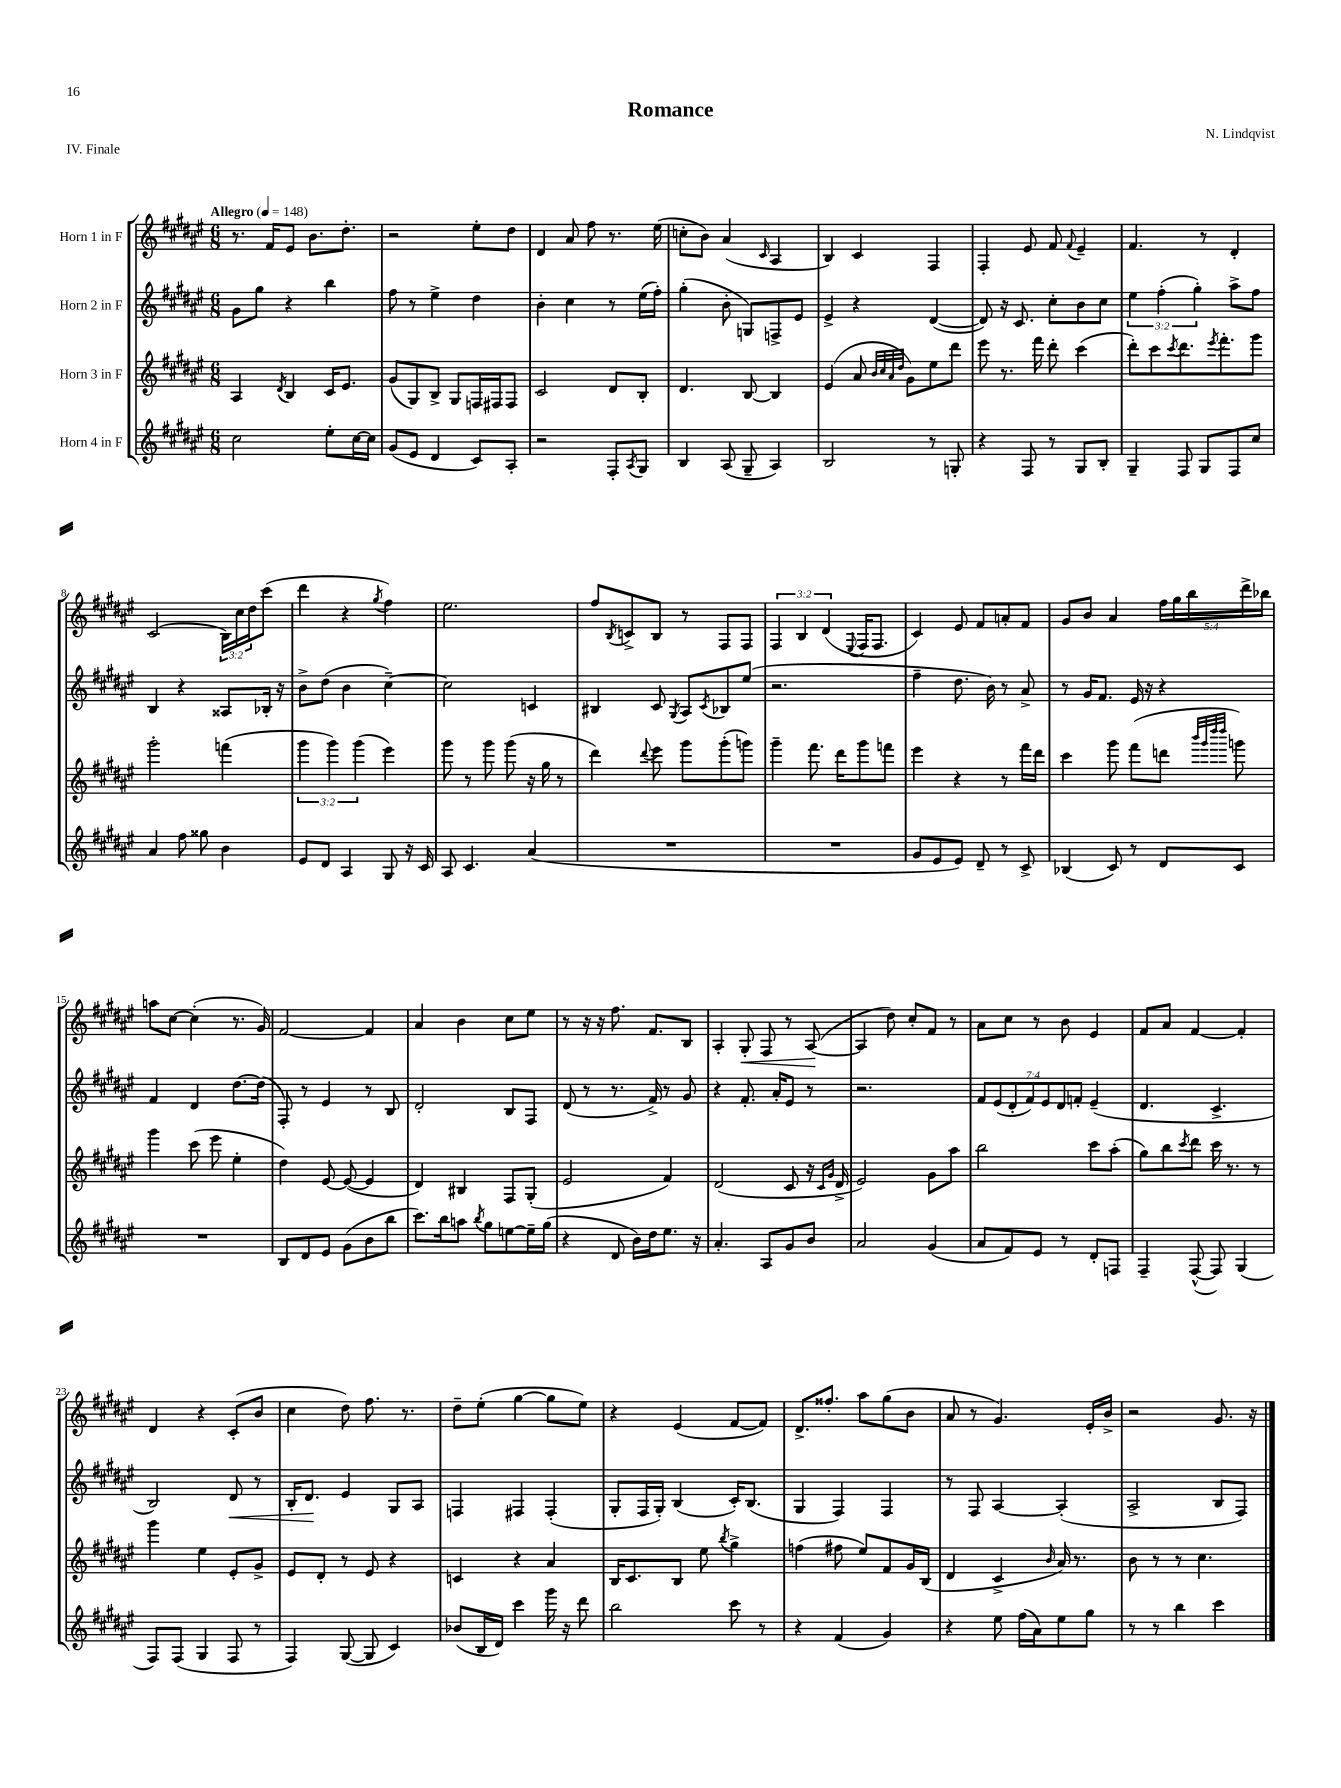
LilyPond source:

\header { title = "Romance" composer = "N. Lindqvist" piece = "IV. Finale" }
<<
\new StaffGroup <<
\new Staff = "s0" \with { instrumentName = "Horn 1 in F" } {
    \clef treble \key fis \major \numericTimeSignature \time 6/8 \override Staff.TupletNumber.text = #tuplet-number::calc-fraction-text \tempo "Allegro" 4 = 148
    r8. fis'16 eis'8 b'8. dis''8.-. |
    r2 eis''8-. dis''8 |
    dis'4 ais'8 fis''8 r8. eis''16( |
    c''8-. b'8) ais'4( \grace { cis'16 } ais4 |
    b4) cis'4 fis4 |
    fis4-. eis'8 fis'8 \appoggiatura { fis'8 } eis'4-- |
    fis'4. r8 dis'4-. |
    cis'2( \tuplet 3/2 { b16) cis''16 dis''16 } cis'''8( |
    dis'''4 r4 \acciaccatura { gis''8 } fis''4) |
    eis''2. |
    fis''8 \acciaccatura { b8 } c'8-> b8 r8 fis8 fis8 |
    \tuplet 3/2 { fis4 b4 dis'4( } \appoggiatura { eis8 } fis16 fis8. |
    cis'4) eis'8 fis'8 a'8-. fis'8 |
    gis'8 b'8 ais'4 \tuplet 5/4 { fis''16 gis''16 b''16 dis'''16-> bes''16 } |
    a''8 cis''8~ cis''4-.( r8. gis'16) |
    fis'2~ fis'4 |
    ais'4 b'4 cis''8 eis''8 |
    r8 r16 r16 fis''8. fis'8. b8 |
    ais4-. gis8-.\< fis8 r8 ais8~\!( |
    ais4 dis''8) cis''8-. fis'8 r8 |
    ais'8 cis''8 r8 b'8 eis'4 |
    fis'8 ais'8 fis'4~ fis'4-. |
    dis'4 r4 cis'8-.( b'8 |
    cis''4 dis''8) fis''8. r8. |
    dis''8-- eis''8-.( gis''4~ gis''8 eis''8) |
    r4 eis'4( fis'8~ fis'8) |
    dis'8.-> fisis''8.-. ais''8 gis''8( b'8 |
    ais'8 r8 gis'4.) eis'16-. b'16-> |
    r2 gis'8. r16 \bar "|." |
}
\new Staff = "s1" \with { instrumentName = "Horn 2 in F" } {
    \clef treble \key fis \major \numericTimeSignature \time 6/8 \override Staff.TupletNumber.text = #tuplet-number::calc-fraction-text
    gis'8 gis''8 r4 b''4 |
    fis''8 r8 eis''4-> dis''4 |
    b'4-. cis''4 r8 eis''16( fis''16-.) |
    gis''4-.( b'8-. g8) f8-> eis'8 |
    eis'4-> r4 dis'4~( |
    dis'8) r16 cis'8. cis''8-. b'8 cis''8 |
    \tuplet 3/2 { eis''4 fis''4-.( gis''4-.) } ais''8-> fis''8 |
    b4 r4 aisis8 bes16-. r16 |
    b'8-> dis''8( b'4 cis''4~--) |
    cis''2 c'4 |
    bis4 cis'8 \acciaccatura { gis8 } ais8 \acciaccatura { cis'8 } bes8 eis''8( |
    r2. |
    fis''4-- dis''8. b'16) r8 ais'8-> |
    r8 gis'16 fis'8. eis'16 r16 r4 |
    fis'4 dis'4 dis''8.~ dis''16( |
    fis8-.) r8 eis'4 r8 b8 |
    dis'2-. b8 fis8 |
    dis'8( r8 r8. fis'16->) r8 gis'8 |
    r4 fis'8.-. ais'16-. eis'8 r8 |
    r2. |
    \tuplet 7/4 { fis'8 eis'8( dis'8-. fis'8) eis'8 dis'8 f'8-. } eis'4--( |
    dis'4. cis'4.-> |
    b2) dis'8\< r8 |
    b16-. dis'8.\! eis'4 gis8 ais8 |
    f4 fis4 fis4-.( |
    gis8-. fis16 gis16-.) b4( cis'16-.) b8.( |
    gis4 fis4) fis4 |
    r8 fis8 ais4~ ais4-.( |
    ais2-> b8 fis8) \bar "|." |
}
\new Staff = "s2" \with { instrumentName = "Horn 3 in F" } {
    \clef treble \key fis \major \numericTimeSignature \time 6/8 \override Staff.TupletNumber.text = #tuplet-number::calc-fraction-text
    ais4 \acciaccatura { dis'8 } b4 cis'16 eis'8. |
    gis'8( gis8) b8-> gis8 f16 fis16 fis8 |
    cis'2 dis'8 b8-. |
    dis'4. b8~ b4 |
    eis'4( ais'8 \grace { b'32 cis''32 ais'32 dis''32 } gis'8) eis''8 dis'''8 |
    eis'''8 r8. fis'''16 dis'''8-. cis'''4( |
    dis'''8-.) cis'''8 \acciaccatura { cis'''8 } dis'''8. \acciaccatura { eis'''8 } fis'''8.-. gis'''8 |
    gis'''2-. f'''4( |
    \tuplet 3/2 { gis'''4 gis'''4) gis'''4( } eis'''4) |
    gis'''8 r8 gis'''8 gis'''8( r16 gis''16 r8 |
    dis'''4) \appoggiatura { dis'''8 } eis'''8 gis'''8 gis'''8-.( g'''8) |
    gis'''4-- fis'''8. dis'''16 gis'''8 f'''8 |
    eis'''4 r4 r8 fis'''16 dis'''16 |
    cis'''4 gis'''8 fis'''8( d'''8 \grace { b'''32 gis'''32 dis''''32 dis''''32 } g'''8) |
    gis'''4 cis'''8( eis'''8 eis''4-. |
    dis''4) eis'8~ eis'8~( eis'4 |
    dis'4) bis4 fis8 gis8-.( |
    eis'2 fis'4) |
    dis'2( cis'8 r16 \grace { cis'16 gis'16 } dis'16-> |
    eis'2) gis'8 ais''8 |
    b''2 cis'''8 ais''8-.( |
    gis''8) b''8 \acciaccatura { cis'''8 } dis'''8 cis'''16 r8. r8 |
    gis'''4 eis''4 eis'8-. gis'8-> |
    eis'8 dis'8-. r8 eis'8 r4 |
    c'4 r4 ais'4 |
    b16 cis'8. b8 eis''8 \acciaccatura { b''8 } gis''4-> |
    f''4( fis''8 eis''8) fis'8 gis'16 b16( |
    dis'4 cis'4-> \grace { b'16 } ais'16) r8. |
    b'8 r8 r8 cis''4. \bar "|." |
}
\new Staff = "s3" \with { instrumentName = "Horn 4 in F" } {
    \clef treble \key fis \major \numericTimeSignature \time 6/8
    cis''2 eis''8-. cis''16~ cis''16 |
    gis'8( eis'8 dis'4 cis'8) ais8-. |
    r2 fis8-. \acciaccatura { ais8 } gis8 |
    b4 ais8( gis8-- ais4) |
    b2 r8 g8-. |
    r4 fis8 r8 gis8 b8-. |
    gis4-- fis8 gis8 fis8 cis''8 |
    ais'4 fis''8 gisis''8 b'4 |
    eis'8 dis'8 ais4 gis8 r16 cis'16 |
    ais8 cis'4. ais'4( |
    R2. |
    R2. |
    gis'8 eis'8 eis'8) dis'8-- r8 cis'8-> |
    bes4( cis'8) r8 dis'8 cis'8 |
    R2. |
    b8 dis'8 eis'8 gis'8( b'8 b''8 |
    cis'''8.) b''16 a''8 \acciaccatura { b''8 } gis''8 e''8~ e''16-- gis''16( |
    r4 dis'8 b'16) dis''16 eis''8. r16 |
    ais'4.-. ais8 gis'8 b'8 |
    ais'2 gis'4( |
    ais'8 fis'8) eis'8 r8 dis'8-. f8 |
    fis4-- fis8~-^( fis8) gis4( |
    fis8) fis8( gis4 fis8 r8 |
    fis4) gis8~( gis8 cis'4) |
    bes'8( b16 dis'16) cis'''4 gis'''16 r16 dis'''8 |
    b''2 cis'''8 r8 |
    r4 fis'4( gis'4) |
    r4 eis''8 fis''16( ais'16) eis''8 gis''8 |
    r8 r8 b''4 cis'''4 \bar "|." |
}
>>
>>
